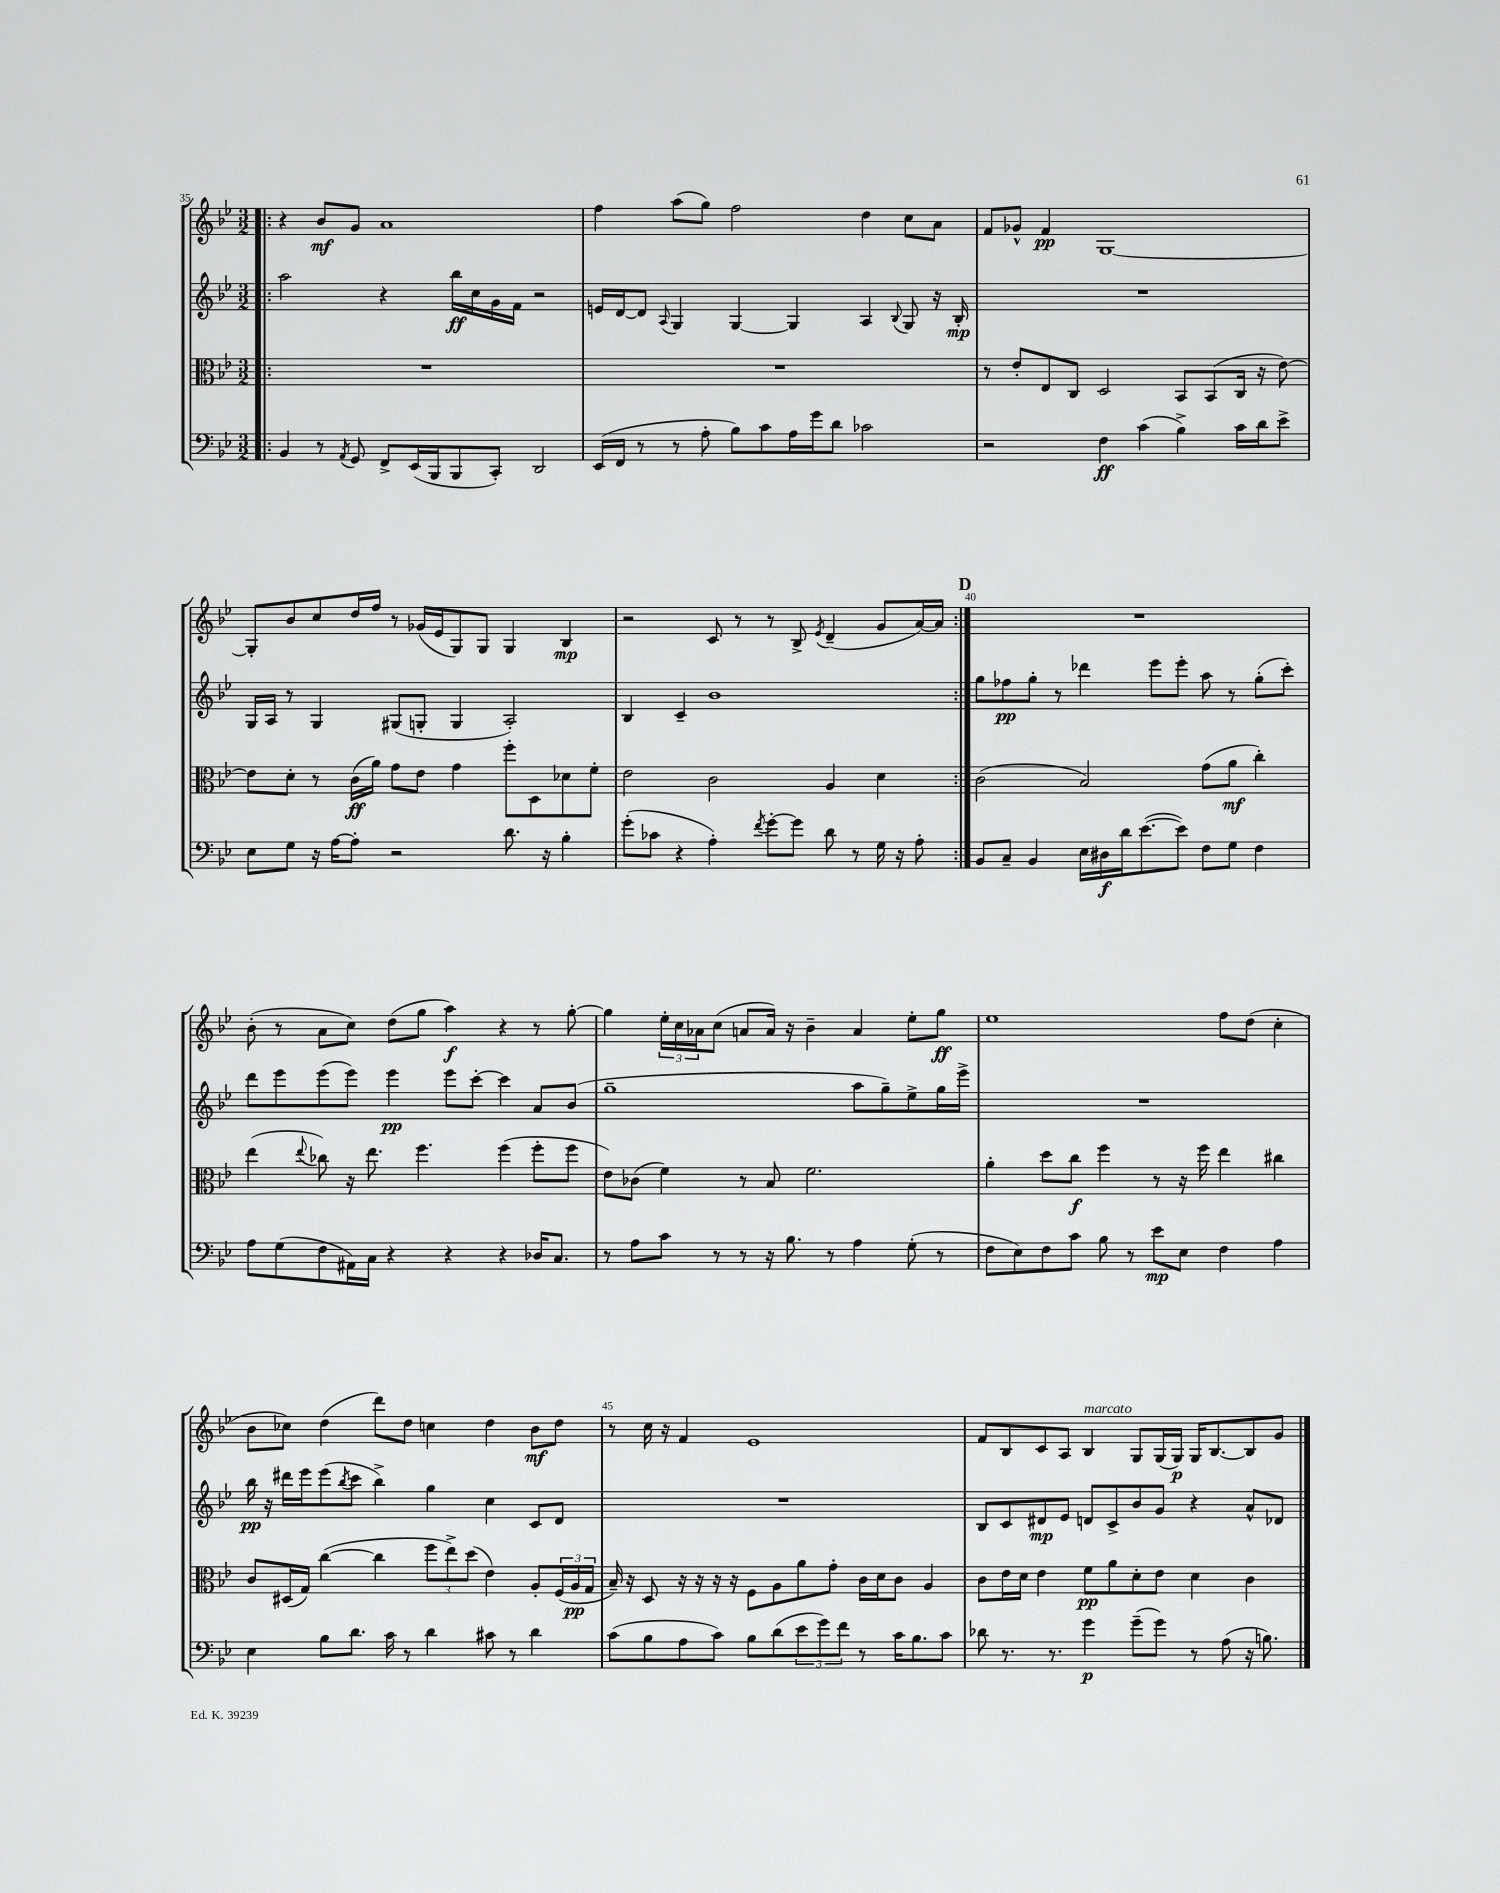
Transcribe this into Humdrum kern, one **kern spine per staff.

**kern	**dynam	**kern	**dynam	**kern	**dynam	**kern	**dynam
*part4	*part4	*part3	*part3	*part2	*part2	*part1	*part1
*staff4	*staff4	*staff3	*staff3	*staff2	*staff2	*staff1	*staff1
*clefF4	*	*clefC3	*	*clefG2	*	*clefG2	*
*k[b-e-]	*	*k[b-e-]	*	*k[b-e-]	*	*k[b-e-]	*
*M3/2	*	*M3/2	*	*M3/2	*	*M3/2	*
=35!|:	=35!|:	=35!|:	=35!|:	=35!|:	=35!|:	=35!|:	=35!|:
4BB-/	.	1.r	.	2aa\	.	4r	.
8r	.	.	.	.	.	8b-/L	mf
8qAA/	.	.	.	.	.	.	.
8GG/	.	.	.	.	.	8g/J	.
8FF^/L	.	.	.	4r	.	1a	.
(16EE-/L	.	.	.	.	.	.	.
16BBB-/J	.	.	.	.	.	.	.
8BBB-/	.	.	.	16bb-\LL	ff	.	.
.	.	.	.	16cc\	.	.	.
8CC'/J)	.	.	.	16g\	.	.	.
.	.	.	.	16f\JJ	.	.	.
2DD/	.	.	.	2r	.	.	.
=36	=36	=36	=36	=36	=36	=36	=36
(16EE-/LL	.	1.r	.	16en/LL	.	4ff\	.
16FF/JJ	.	.	.	[16d/J	.	.	.
8r	.	.	.	8d/J]	.	.	.
.	.	.	.	8qqA/	.	.	.
8r	.	.	.	4G/	.	(8aa\L	.
8A'\	.	.	.	.	.	8gg\J)	.
8B-\L)	.	.	.	[4G/	.	2ff\	.
8c\	.	.	.	.	.	.	.
16A\L	.	.	.	4G/]	.	.	.
16g\J	.	.	.	.	.	.	.
8d\J	.	.	.	.	.	.	.
2c-X\	.	.	.	4A/	.	4dd\	.
.	.	.	.	8qqB-/	.	.	.
.	.	.	.	8G/	.	8cc\L	.
.	.	.	.	16r	.	8a\J	.
.	.	.	.	16B-'/	mp	.	.
=37	=37	=37	=37	=37	=37	=37	=37
2r	.	8r	.	1.r	.	8f/L	.
.	.	8e-'/L	.	.	.	8g-X^^/J	.
.	.	8E-/	.	.	.	4f/	pp
.	.	8C/J	.	.	.	.	.
4F\	ff	2D/	.	.	.	[1G	.
(4c\	.	.	.	.	.	.	.
4B-^\)	.	8BB-/L	.	.	.	.	.
.	.	(8BB-/	.	.	.	.	.
16c\LL	.	16C/Jk	.	.	.	.	.
16d\J	.	16r	.	.	.	.	.
8e-^\J	.	[8e-\)	.	.	.	.	.
!!LO:LB:g=z
=38	=38	=38	=38	=38	=38	=38	=38
8E-\L	.	8e-\L]	.	16G/LL	.	8G'/L]	.
.	.	.	.	16A/JJ	.	.	.
8G\J	.	8d'\J	.	8r	.	8b-/	.
16r	.	8r	.	4G/	.	8cc/	.
[16A\KL	.	.	.	.	.	.	.
8A'\J]	.	(16c\LL	ff	.	.	16dd/L	.
.	.	16a\JJ)	.	.	.	16ff/JJ	.
2r	.	8g\L	.	(8G#X/L	.	8r	.
.	.	8e-\J	.	8Gn'/J	.	(16g-X/LL	.
.	.	.	.	.	.	16e-/J	.
.	.	4g\	.	4G/	.	8G/)	.
.	.	.	.	.	.	8G/J	.
8.d\	.	8ff'\L	.	2A'/)	.	4G/	.
.	.	8D\	.	.	.	.	.
16r	.	.	.	.	.	.	.
4B-'\	.	8d-X\	.	.	.	4B-/	mp
.	.	8f'\J	.	.	.	.	.
=39	=39	=39	=39	=39	=39	=39	=39
(8g'\L	.	2e-\	.	4B-/	.	2r	.
8c-X\J	.	.	.	.	.	.	.
4r	.	.	.	4c~/	.	.	.
4A'\)	.	2c\	.	1b-	.	8c/	.
.	.	.	.	.	.	8r	.
8qf/	.	.	.	.	.	.	.
[8g'\L	.	.	.	.	.	8r	.
8g\J]	.	.	.	.	.	8B-^/	.
.	.	.	.	.	.	8qe-/	.
8d\	.	4A/	.	.	.	(4d~/	.
8r	.	.	.	.	.	.	.
16G\	.	4d\	.	.	.	8g/L	.
16r	.	.	.	.	.	.	.
8A'\	.	.	.	.	.	[16a/L)	.
.	.	.	.	.	.	16a/JJ]	.
!!LO:REH:place=s1:t=D
=40:|!	=40:|!	=40:|!	=40:|!	=40:|!	=40:|!	=40:|!	=40:|!
8BB-/L	.	(2c\	.	8gg\L	.	1.r	.
8C~/J	.	.	.	8ff-X\	pp	.	.
4BB-/	.	.	.	8gg'\J	.	.	.
.	.	.	.	8r	.	.	.
16E-\LL	.	2B-/)	.	4ddd-X\	.	.	.
16D#X\	f	.	.	.	.	.	.
16d\J	.	.	.	.	.	.	.
([8.e-\	.	.	.	.	.	.	.
.	.	.	.	8eee-\L	.	.	.
8e-\J])	.	.	.	8eee-'\J	.	.	.
8F\L	.	(8g\L	.	8aa\	.	.	.
8G\J	.	8a\J	mf	8r	.	.	.
4F\	.	4cc'\)	.	(8gg'\L	.	.	.
.	.	.	.	8ccc'\J)	.	.	.
!!LO:LB:g=z
=41	=41	=41	=41	=41	=41	=41	=41
8A\L	.	(4ee-\	.	8ddd\L	.	(8b-'\	.
(8G\	.	.	.	8eee-\	.	8r	.
.	.	8qqee-/	.	.	.	.	.
8F\	.	8cc-X\)	.	(8eee-\	.	8a\L	.
16AA#X\L)	.	16r	.	8eee-\J)	.	8cc\J)	.
16C\JJ	.	8.ee-\	.	.	.	.	.
4r	.	.	.	4eee-\	pp	(8dd\L	.
.	.	4.ff\	.	.	.	8gg\J	.
4r	.	.	.	8eee-\L	.	4aa\)	f
.	.	.	.	[8ccc'\J	.	.	.
4r	.	(4ff\	.	4ccc\]	.	4r	.
16D-X/KL	.	8ff'\L	.	8a/L	.	8r	.
8.C/J	.	.	.	.	.	.	.
.	.	8ff\J	.	(8b-/J	.	[8gg'\	.
=42	=42	=42	=42	=42	=42	=42	=42
8r	.	8e-\L)	.	1gg~	.	4gg\]	.
8A\L	.	(8c-X\J	.	.	.	.	.
8c\J	.	4f\)	.	.	.	24ee-'\LL	.
.	.	.	.	.	.	24cc\	.
.	.	.	.	.	.	24a-X\J	.
8r	.	.	.	.	.	(8cc\J	.
8r	.	8r	.	.	.	8an/L	.
16r	.	8B-/	.	.	.	16a/Jk)	.
8.B-\	.	.	.	.	.	16r	.
.	.	2.f\	.	.	.	4b-~\	.
8r	.	.	.	.	.	.	.
4A\	.	.	.	8aa\L	.	4a/	.
.	.	.	.	8gg~\)	.	.	.
(8G'\	.	.	.	8ee-^\	.	8ee-'\L	.
8r	.	.	.	16gg\L	.	8gg\J	ff
.	.	.	.	16eee-^\JJ	.	.	.
=43	=43	=43	=43	=43	=43	=43	=43
8F\L	.	4a'\	.	1.r	.	1ee-	.
8E-\)	.	.	.	.	.	.	.
8F\	.	8dd\L	.	.	.	.	.
8c\J	.	8cc\J	f	.	.	.	.
8B-\	.	4ff\	.	.	.	.	.
8r	.	.	.	.	.	.	.
8e-\L	mp	8r	.	.	.	.	.
8E-\J	.	16r	.	.	.	.	.
.	.	16ff\	.	.	.	.	.
4F\	.	4ee-\	.	.	.	8ff\L	.
.	.	.	.	.	.	(8dd\J	.
4A\	.	4cc#X\	.	.	.	4cc'\	.
!!LO:LB:g=z
=44	=44	=44	=44	=44	=44	=44	=44
4E-\	.	8c/L	.	16bb-\	pp	8b-\L	.
.	.	.	.	16r	.	.	.
.	.	(16D#X/L	.	16ddd#X\LL	.	8cc-X\J)	.
.	.	16G/JJ)	.	16eee-\J	.	.	.
8B-\L	.	([4cc\	.	(8eee-\	.	(4dd\	.
.	.	.	.	8qbb-/	.	.	.
8.d\J	.	.	.	8ccc\J	.	.	.
.	.	4cc\]	.	4bb-^\)	.	8ddd\L)	.
16c\	.	.	.	.	.	.	.
8r	.	.	.	.	.	8dd\J	.
4d\	.	12ff\L	.	4gg\	.	4ccn\	.
.	.	12ee-^\)	.	.	.	.	.
.	.	(12dd\J	.	.	.	.	.
8c#X\	.	4e-\)	.	4cc\	.	4dd\	.
8r	.	.	.	.	.	.	.
4d\	.	8A'/L	.	8c/L	.	8b-\L	mf
.	.	(24F/L	.	8d/J	.	8dd\J	.
.	.	24A/	pp	.	.	.	.
.	.	24G/JJ	.	.	.	.	.
=45	=45	=45	=45	=45	=45	=45	=45
(8c\L	.	16B-~/)	.	1.r	.	8r	.
.	.	16r	.	.	.	.	.
8B-\	.	8D/	.	.	.	16cc\	.
.	.	.	.	.	.	16r	.
8A\	.	16r	.	.	.	4f/	.
.	.	16r	.	.	.	.	.
8c\J)	.	16r	.	.	.	.	.
.	.	16r	.	.	.	.	.
8B-\L	.	8F\L	.	.	.	1e-	.
(8d\	.	8A\	.	.	.	.	.
12e-\	.	8a\	.	.	.	.	.
12g\)	.	.	.	.	.	.	.
.	.	8g'\J	.	.	.	.	.
12f\J	.	.	.	.	.	.	.
8r	.	16c\LL	.	.	.	.	.
.	.	16d\J	.	.	.	.	.
16c\KL	.	8c\J	.	.	.	.	.
8.B-\	.	.	.	.	.	.	.
.	.	4A/	.	.	.	.	.
8c\J	.	.	.	.	.	.	.
=46	=46	=46	=46	=46	=46	=46	=46
8d-X\	.	8c\L	.	8B-/L	.	8f/L	.
8.r	.	16e-\L	.	8c/	.	8B-/	.
.	.	16d\JJ	.	.	.	.	.
.	.	4e-\	.	8d#X/	mp	8c/	.
8.r	.	.	.	.	.	.	.
.	.	.	.	8e-/J	.	8A/J	.
!	!	!	!	!	!	!LO:TX:a:i:t=marcato	!
4g\	p	8f\L	pp	8dn/L	.	4B-/	.
.	.	8a\	.	8c^/	.	.	.
(8g~\L	.	8d'\	.	8b-/	.	8G/L	.
8g\J)	.	8e-\J	.	8g/J	.	(16G/L	.
.	.	.	.	.	.	16G/JJ)	p
8r	.	4d\	.	4r	.	16G/KL	.
.	.	.	.	.	.	[8.B-/	.
(8A\	.	.	.	.	.	.	.
16r	.	4c\	.	8a^^/L	.	8B-/]	.
8.Bn\)	.	.	.	.	.	.	.
.	.	.	.	8d-X/J	.	8g/J	.
==	==	==	==	==	==	==	==
*-	*-	*-	*-	*-	*-	*-	*-
